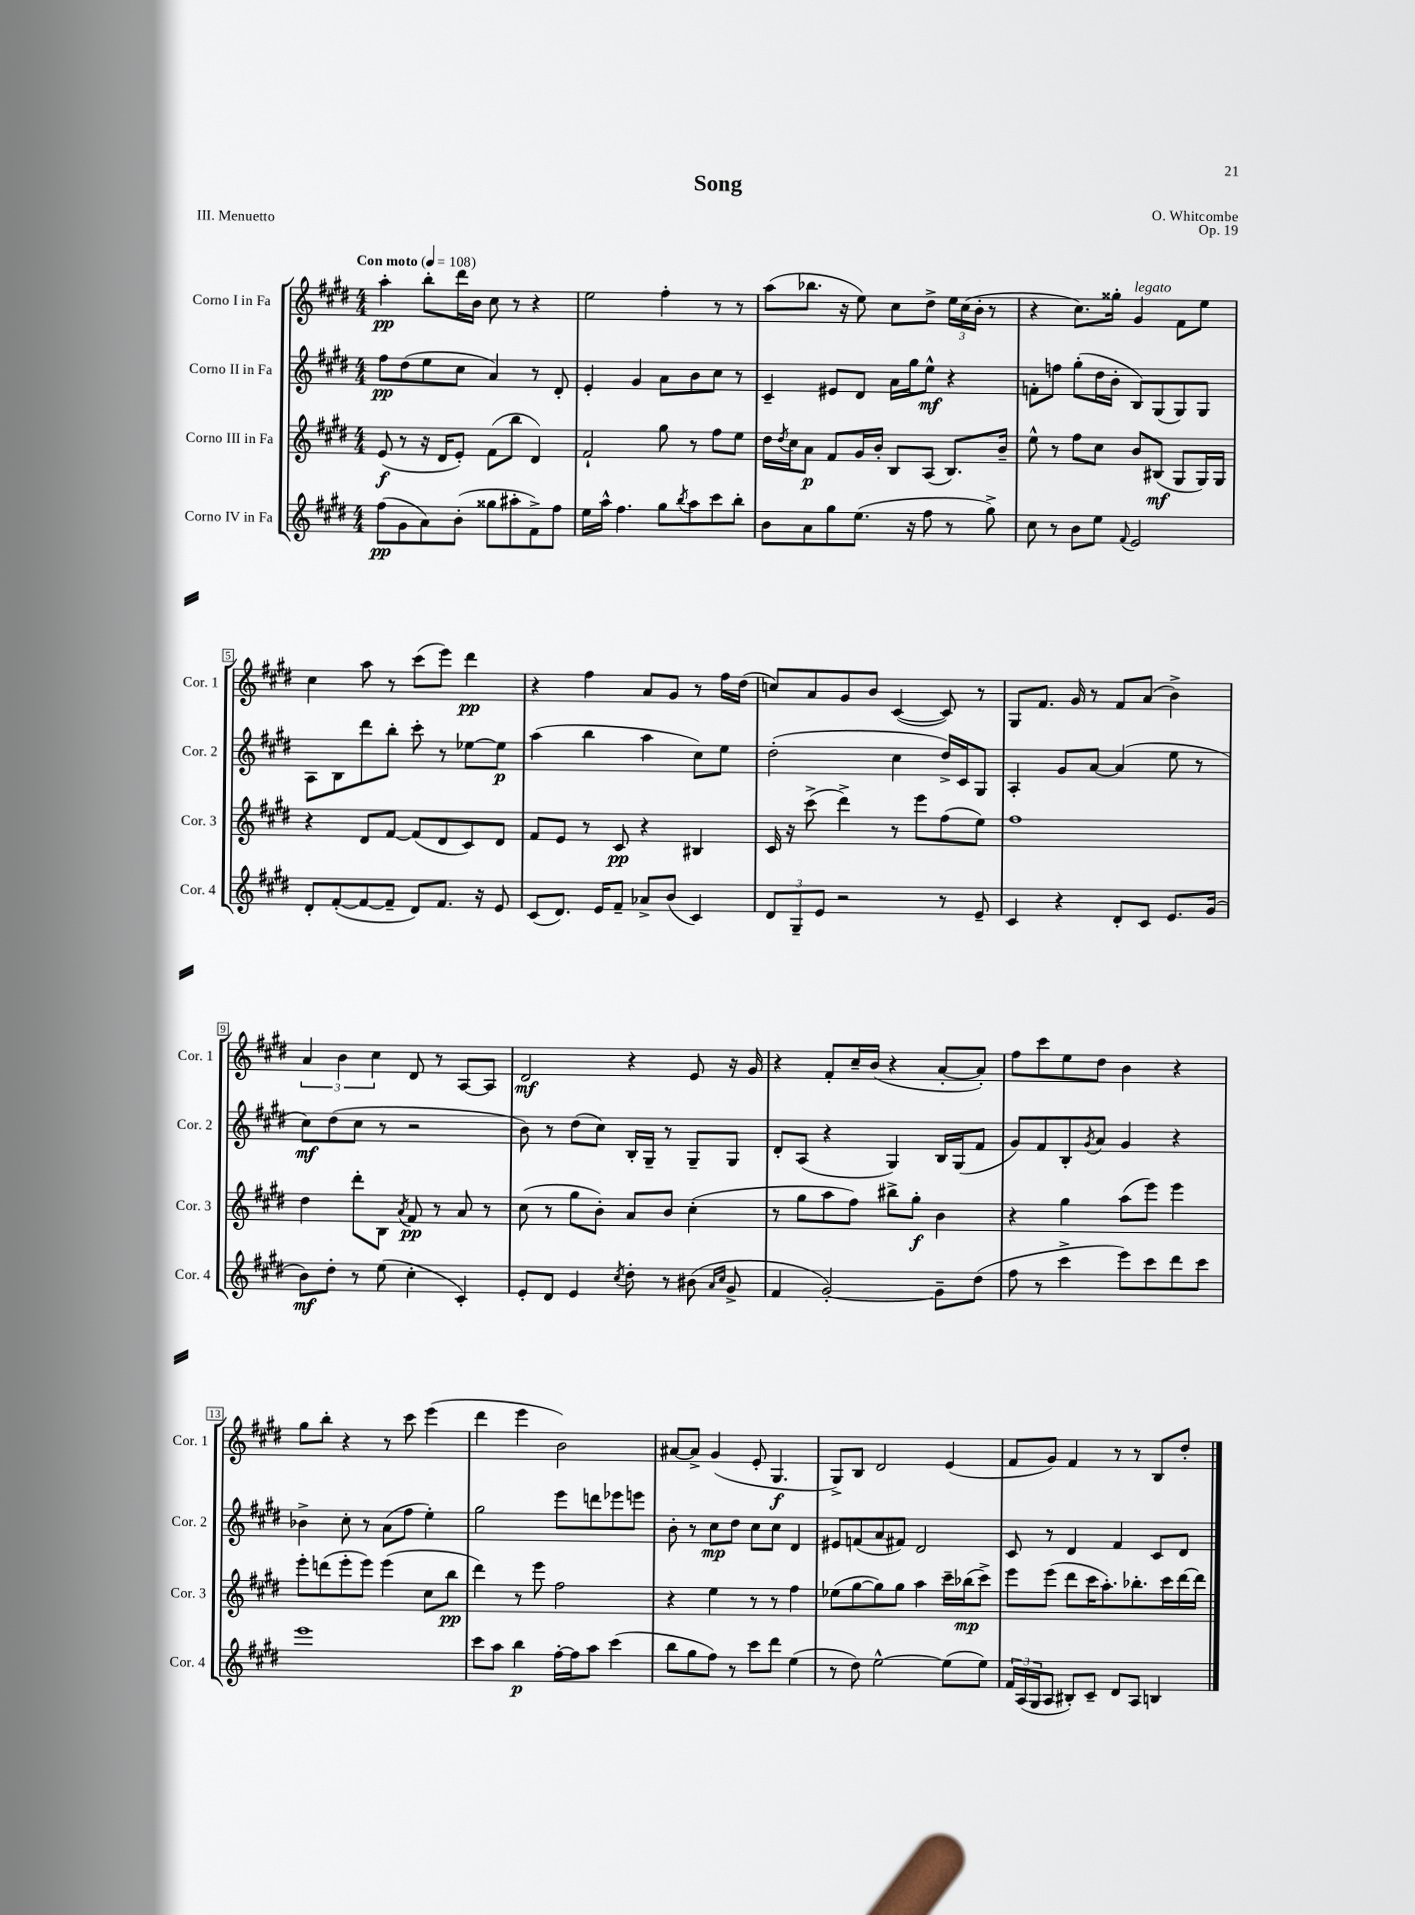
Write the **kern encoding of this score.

**kern	**kern	**kern	**kern
*staff4	*staff3	*staff2	*staff1
*clefG2	*clefG2	*clefG2	*clefG2
*k[f#c#g#d#]	*k[f#c#g#d#]	*k[f#c#g#d#]	*k[f#c#g#d#]
*M4/4	*M4/4	*M4/4	*M4/4
*MM108	*MM108	*MM108	*MM108
(8ff#\L	(8e/	8ff#\L	4aa'\
8g#\	8r	(8dd#\	.
8a\)	16r	8ee\	8bb'\L
.	16d#/LK	.	.
(8b'\J	8e'/J)	8cc#\J	16ddd#\L
.	.	.	16b\JJ
8gg##\L	(8f#\L	4a/)	8cc#\
8aa#'\	8bb\J	.	8r
8f#^\)	4d#/)	8r	4r
8ff#\J	.	8d#'/	.
=	=	=	=
16ee\LL	2f#`/	4e'/	2ee\
16aa^^\JJ	.	.	.
4.ff#\	.	.	.
.	.	4g#/	.
8gg#\L	8gg#\	8a\L	4ff#'\
8qbb/	.	.	.
8aa\	8r	8b\	.
8ccc#\	8ff#\L	8cc#\J	8r
8bb'\J	8ee\J	8r	8r
=	=	=	=
8b\L	16dd#\LL	4c#~/	(8aa\L
.	8qdd#/	.	.
.	16cc#\J	.	.
8a\	8a\J	.	8.bb-\J
8gg#\	8f#/L	8e#/L	.
.	.	.	16r
(8.ee\J	16g#/L	8d#/J	8ee\)
.	16b'/JJ	.	.
.	8B/L	16a\LL	8cc#\L
16r	.	16gg#\J	.
8ff#\	(8A/J	8ee^^\J	8dd#^\J
8r	8.B/L)	4r	24ee\LL
.	.	.	(24cc#\
.	.	.	24b'\JJ
8gg#^\)	.	.	8r
.	16b~/Jk	.	.
=	=	=	=
8cc#\	8ee^^\	8f'\L	4r
8r	8r	8ff\J	.
8b\L	8ff#\L	(8gg#'\L	8.cc#\L)
8ee\J	8cc#\J	16dd#\L	.
.	.	16b'\JJ	16gg##'\Jk
8qqf#/	.	.	.
2e/	8b/L	8B/L)	4g#/
.	(8B#/J	(8G#/	.
.	8G#/L	8G#/)	8f#\L
.	16G#/L)	8G#/J	8ee\J
.	16G#/JJ	.	.
=	=	=	=
8d#'/L	4r	8A\L	4cc#\
([8f#'/	.	8B\	.
8f#/_	8d#/L	8ddd#\	8aa\
8f#~/]J	[8f#/J	8bb'\J	8r
8d#/L)	(8f#/]L	8ccc#'\	(8ccc#\L
8.f#/J	8d#/	8r	8eee\J)
.	8c#/)	[8ee-\L	4ddd#\
16r	.	.	.
8e/	8d#/J	8ee-\]J	.
=	=	=	=
(8c#/L	8f#/L	(4aa\	4r
8.d#/J)	8e/J	.	.
.	8r	4bb\	4ff#\
16e/LK	.	.	.
8f#~/J	8c#/	.	.
8a-^/L	4r	4aa\	8a/L
(8b/J	.	.	8g#/J
4c#/)	4B#/	8cc#\L)	8r
.	.	8ee\J	16ff#\LL
.	.	.	(16dd#\JJ
=	=	=	=
12d#/L	16c#/	(2dd#'\	8cc/L)
.	16r	.	.
12G#~/	.	.	.
.	(8ccc#^\	.	8a/
12e/J	.	.	.
2r	4ddd#^\)	.	8g#/
.	.	.	8b/J
.	8r	4cc#\	([4c#/
.	8eee\L	.	.
8r	(8ff#\	16dd#^/LL)	8c#/])
.	.	16c#/J	.
8e~/	8ee\J)	8G#/J	8r
=	=	=	=
4c#/	1ff#	4A'/	8G#/L
.	.	.	8.f#/J
4r	.	8g#/L	.
.	.	.	16g#/
.	.	[8a/J	8r
8d#'/L	.	(4a/]	8f#/L
8c#/J	.	.	(8a/J
8.e/L	.	8ee\	4b^\)
.	.	8r	.
(16g#/Jk	.	.	.
=	=	=	=
8b\L)	4dd#\	8cc#\L)	6a/
8dd#'\J	.	(8dd#\	.
.	.	.	6b\
8r	8ddd#'\L	8cc#\J	.
.	.	.	6cc#\
(8ee\	8B\J	8r	.
.	8qa/	.	.
4cc#'\	8f#/	2r	8d#/
.	8r	.	8r
4c#'/)	8a/	.	[8A/L
.	8r	.	8A/]J
=	=	=	=
8e'/L	(8cc#\	8b\)	2d#/
8d#/J	8r	8r	.
4e/	8gg#\L	(8dd#\L	.
.	8b'\J)	8cc#\J)	.
8qcc#/	.	.	.
8dd#'\	8a/L	16B'/LL	4r
.	.	16G#~/JJ	.
8r	8b/J	8r	.
(8b#\	(4cc#'\	8G#~/L	8e/
16qqa/LL	.	.	.
16qqcc#/JJ	.	.	.
8g#^/	.	8G#/J	16r
.	.	.	16g#/
=	=	=	=
4f#/	8r	8d#'/L	4r
.	8gg#\L	(8A/J	.
[2g#'/)	8aa\	4r	8f#'/L
.	8ff#\J)	.	16cc#~/L
.	.	.	(16b/JJ
.	8bb#^\L	4G#/)	4r
.	8gg#'\J	.	.
8g#~\]L	4b\	16B/LL	[8a'/L
.	.	(16G#/J	.
(8dd#\J	.	8f#/J	8a'/]J)
=	=	=	=
8ff#\	4r	8g#/L)	8ff#\L
8r	.	8f#/	8ccc#\
4ccc#^\	4gg#\	8B'/	8ee\
.	.	8qg#/	.
.	.	8a/J	8dd#\J
8eee\L)	(8aa\L	4g#/	4b\
8ccc#\	8eee\J)	.	.
8ddd#\	4eee\	4r	4r
8ccc#\J	.	.	.
=	=	=	=
1eee	8eee'\L	4b-^\	8gg#\L
.	(8ddd\	.	8bb'\J
.	8eee'\	8cc#'\	4r
.	8eee\J)	8r	.
.	(4eee\	(8a\L	8r
.	.	8ff#\J	8ccc#\
.	8cc#\L	4ee'\)	(4eee\
.	8bb\J	.	.
=	=	=	=
8ccc#\L	4ddd#\)	2gg#\	4ddd#\
8aa\J	.	.	.
4bb\	8r	.	4eee\
.	8eee\	.	.
[16ff#'\LL	2ff#\	8eee\L	2b\)
16ff#\]J	.	.	.
8aa\J	.	8ddd\	.
(4ccc#\	.	8eee-\	.
.	.	8eee\J	.
=	=	=	=
8bb\L	4r	8b'\	[8a#/L
8gg#\	.	8r	8a#^/]J
8ff#\J)	4ee\	8cc#\L	(4g#/
8r	.	8dd#\J	.
8ccc#\L	8r	8cc#\L	8e'/
8ddd#\J	8r	8cc#\J	4.G#/
(4ee\	4ff#\	4d#/	.
=	=	=	=
8r	(8ee-\L	8e#/L	8G#^/L)
8dd#\)	[8gg#\	(8f/	8B/J
[2ee^^\	8gg#\])	8a/	2d#/
.	8gg#\J	8f#/J)	.
.	4aa\	2d#/	.
(8ee\]L	16ccc#~\LL	.	(4e/
.	(16bb-\J	.	.
8ee\J)	8ccc#^\J)	.	.
=	=	=	=
24f#/LL	8eee\L	8c#/	8f#/L
(24A/	.	.	.
24G#/J	.	.	.
8A/J	(8eee\J	8r	8g#/J)
8B#'/L)	8ddd#\L	4d#/	4f#/
8c#~/J	16ccc#\K	.	.
.	8.aa'\)	.	.
8d#/L	.	4f#/	8r
8A/J	8.bb-'\	.	8r
4B/	.	8c#/L	8B/L
.	16ccc#\L	.	.
.	[16ddd#\	8d#/J	8dd#'/J
.	16ddd#\]JJ	.	.
==	==	==	==
*-	*-	*-	*-
